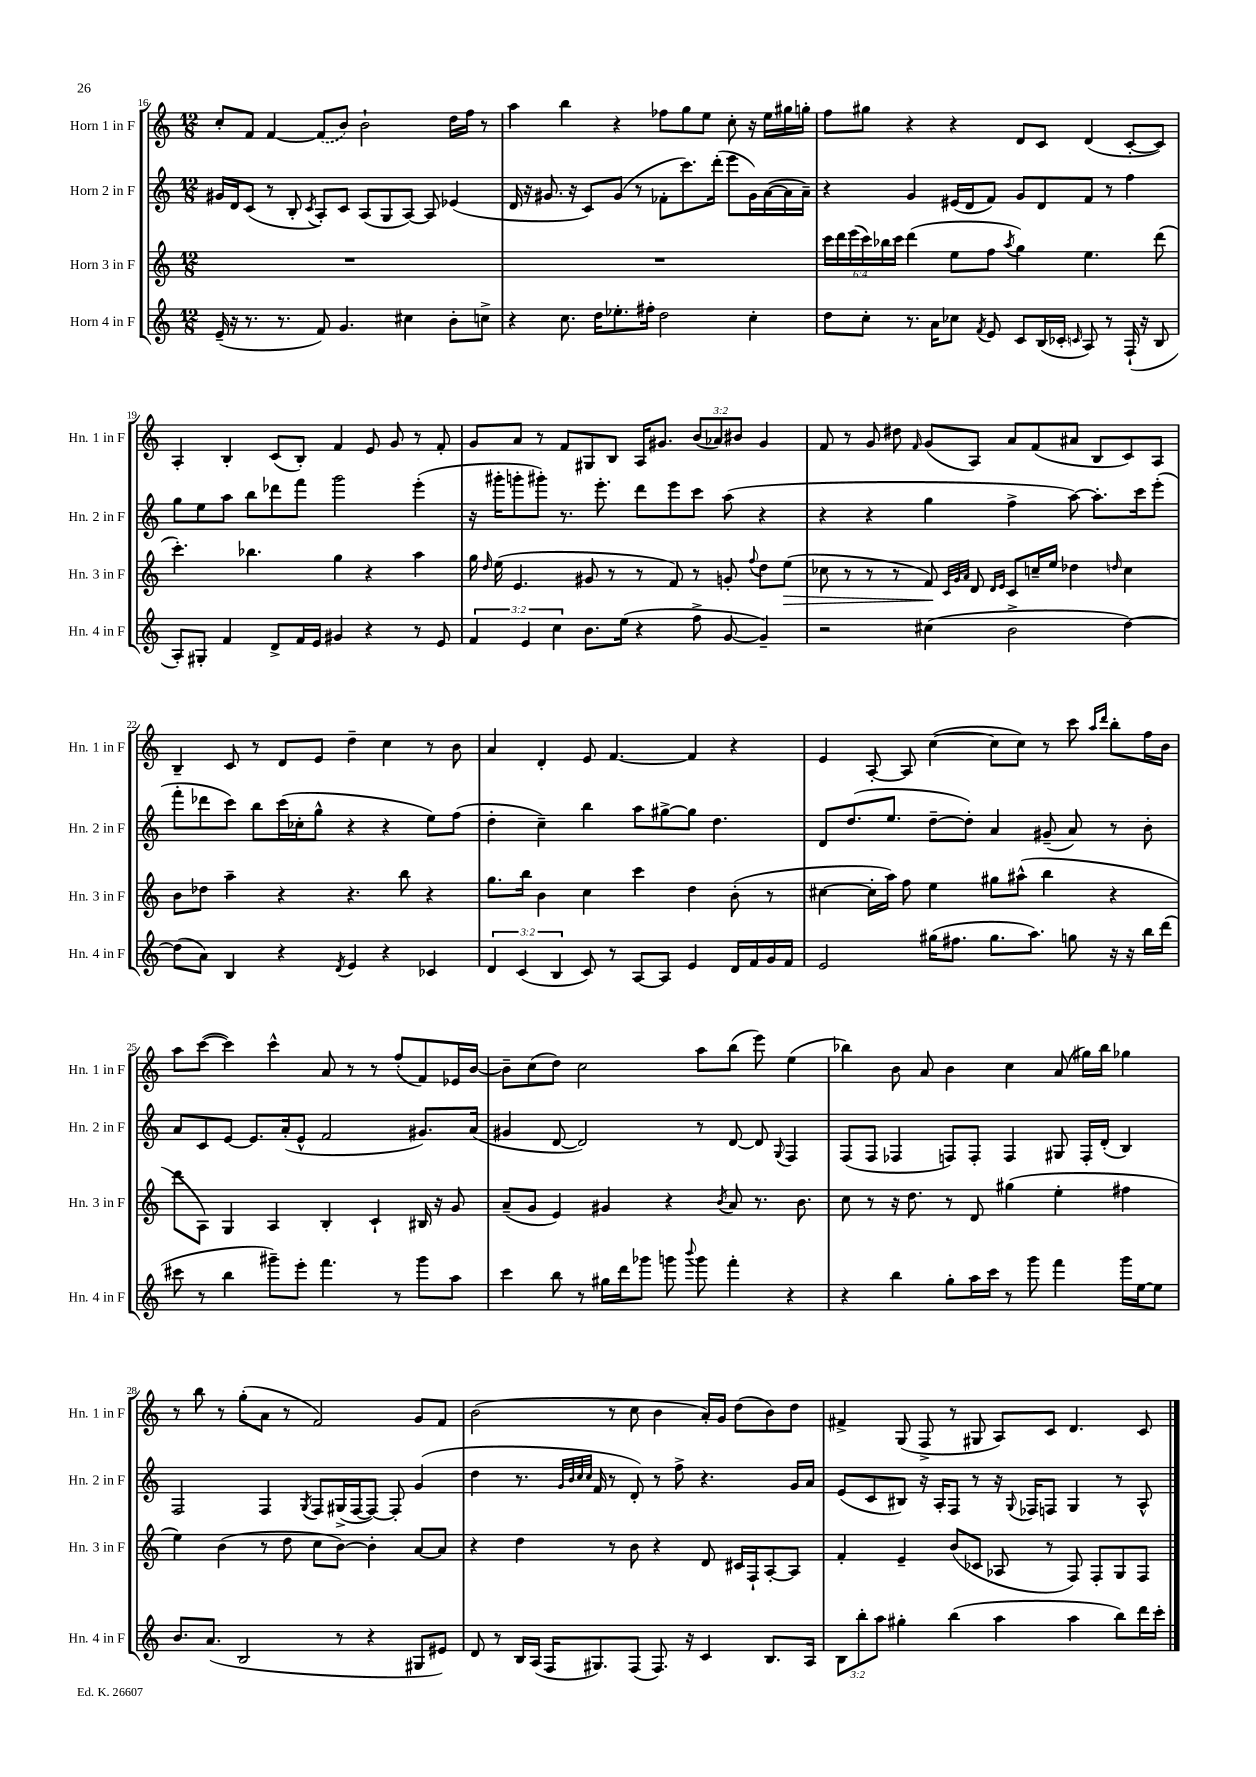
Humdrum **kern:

**kern	**kern	**kern	**kern
*staff4	*staff3	*staff2	*staff1
*clefG2	*clefG2	*clefG2	*clefG2
*k[]	*k[]	*k[]	*k[]
*M12/8	*M12/8	*M12/8	*M12/8
(16e~	1.r	16g#	8cc'
16r	.	16d	.
8.r	.	(8c	8f
.	.	8r	[4f
8.r	.	.	.
.	.	8B'	.
.	.	8qc	.
8f)	.	8A')	(8f]
4.g	.	8c	8b)
.	.	(8A	2b`
.	.	8G	.
4cc#	.	[8A)	.
.	.	8A]	.
8b'	.	(4e-	16dd
.	.	.	16ff
8cc^	.	.	8r
=	=	=	=
4r	1.r	16d	4aa
.	.	16r	.
.	.	8.g#	.
8.cc	.	.	4bb
.	.	16r	.
.	.	8c)	.
16dd	.	.	.
8.ee-'	.	(8g#	4r
.	.	8r	.
16ff#'	.	.	.
2dd	.	8f-'	8ff-
.	.	8.ccc)	8gg
.	.	.	8ee
.	.	(16ddd'	.
.	.	8eee	8cc'
4cc'	.	16g#)	16r
.	.	([16a	16ee
.	.	16a]	16gg#
.	.	16a~)	16gg'
=	=	=	=
8dd	24ccc	4r	8ff
.	24ddd	.	.
.	(24eee	.	.
8cc'	24ccc)	.	8gg#
.	24bb-	.	.
.	24ccc	.	.
8.r	(4ddd	4g	4r
16a	.	.	.
8cc-	8ee	(16e#	4r
.	.	16d	.
8qf	.	.	.
8e	8ff	8f)	.
.	8qaa	.	.
8c	4gg)	8g	8d
(16B	.	8d	8c
16c-'	.	.	.
16qqc	.	.	.
8A)	4.ee	8f	(4d
8r	.	8r	.
(16F`	.	4ff	[8c'
16r	.	.	.
8B	(8ddd	.	8c])
=	=	=	=
8A')	4.ccc')	8gg	4A'
8G#'	.	8ee	.
4f	.	8aa	4B'
.	4.bb-	8bb	.
8d^	.	8ddd-	(8c
16f	.	8fff	8B')
16e	.	.	.
4g#	4gg	2ggg	4f
4r	4r	.	8e
.	.	.	8g
8r	4aa	(4eee'	8r
8e	.	.	8f'
=	=	=	=
6f	16gg	16r	8g
.	16qqdd	.	.
.	(16ee	16ggg#'	.
.	4.e	8ggg'	8a
6e	.	.	.
.	.	8ggg#')	8r
6cc	.	.	.
.	.	8.r	8f
8.b	8g#	.	8G#
.	.	8.eee'	.
.	8r	.	8B
(16ee	.	.	.
4r	8r	8ddd	16A
.	.	.	8.g#
.	8f)	8eee	.
8ff^	8r	8ccc	(12b
.	.	.	12a-)
[8g	8g'	(8aa	.
.	.	.	12b#
.	8qqff	.	.
4g~])	8dd	4r	4g#
.	(8ee	.	.
=	=	=	=
2r	8cc-	4r	8f
.	8r	.	8r
.	8r	4r	8g
.	8r	.	8dd#
.	.	.	16qqf
(4cc#	8f)	4gg	(8g
.	32qqc	.	.
.	32qqg	.	.
.	32qqa	.	.
.	8d	.	8A)
.	16qqd	.	.
.	16qqe	.	.
2b^	8c	4ff^	8a
.	16cc~	.	(8f
.	16ee	.	.
.	4dd-	[8aa)	8a#
.	.	8.aa']	8B
.	16qqdd	.	.
[4dd)	4cc	.	8c)
.	.	16ccc	.
.	.	(8eee'	8A
=	=	=	=
(8dd]	8b	8fff'	4B~
8a)	8dd-	8ddd-	.
4B	4aa~	8ccc)	8c
.	.	8bb	8r
4r	4r	(16ccc	8d
.	.	16cc-'	.
.	.	8gg^^	8e
8qd	.	.	.
4e	4.r	4r	4dd~
4r	.	4r	4cc
.	8bb	.	.
4c-	4r	8ee)	8r
.	.	(8ff	8b
=	=	=	=
6d	8.gg	4dd'	4a
(6c	.	.	.
.	16bb	.	.
.	4b	4cc~)	4d'
6B	.	.	.
8c)	4cc	4bb	8e
8r	.	.	[4.f
[8A	4ccc	8aa	.
8A]	.	[8gg#^	.
4e	4dd	8gg#]	4f]
.	.	4.dd	.
16d	(8b'	.	4r
16f	.	.	.
16g	8r	.	.
16f	.	.	.
=	=	=	=
2e	[4cc#	8d	4e
.	.	(8.dd	.
.	16cc#']	.	[8A'
.	16aa)	8.ee	.
.	8ff	.	8A]
(16gg#	4ee	[8dd~	([4cc
8.ff#	.	.	.
.	.	8dd'])	.
8.gg#	8gg#	4a	8cc]
.	(8aa#^^	.	8cc)
8.aa)	.	.	.
.	4bb	(8g#~	8r
8gg	.	8a)	8ccc
.	.	.	16qqaa
.	.	.	16qqddd
16r	4r	8r	8bb'
16r	.	.	.
16bb	.	8b'	16ff
(16ddd	.	.	16b
=	=	=	=
8ccc#	8ddd	8a	8aa
8r	8A)	8c	([8ccc
4bb	4G	[8e	4ccc])
.	.	8.e]	.
8ggg#~)	4A	.	4ccc^^
.	.	(16a'	.
8eee'	.	8e^^	.
4.fff	4B'	2f	8a
.	.	.	8r
.	4c`	.	8r
8r	.	.	(8ff'
8ggg#	16B#	8.g#)	8f)
.	16r	.	.
8aa	8g	.	16e-
.	.	(16a	[16b
=	=	=	=
4ccc	(8a~	4g#	8b~]
.	8g	.	(8cc
8bb	4e)	[8d	8dd)
8r	.	2d])	2cc
16gg#	4g#	.	.
16ddd	.	.	.
8ggg-	.	.	.
8ggg	4r	.	.
8qqbbb	.	.	.
8ggg	.	8r	8aa
.	8qb	.	.
4fff'	8a	[8d	(8bb
.	8.r	8d]	8eee)
.	.	8qqG	.
4r	.	4F	(4ee
.	8.b	.	.
=	=	=	=
4r	8cc	(8F	4bb-)
.	8r	8F	.
4bb	16r	4F-	8b
.	8.dd	.	.
.	.	.	8a
8gg'	8r	8F)	4b
16aa	8d	8F'	.
16ccc	.	.	.
8r	(4gg#	4F	4cc
8ggg	.	.	.
4fff	4ee'	8G#	(8a
.	.	16F'	16gg#)
.	.	(16d'	16bb-
16ggg	4ff#	4B)	4gg-
[16ee	.	.	.
8ee]	.	.	.
=	=	=	=
8.b	4ee)	2F	8r
.	.	.	8bb
(8.a	.	.	.
.	(4b	.	8r
2B	.	.	(8gg'
.	8r	4F	8a
.	8dd	.	8r
.	.	8qG	.
.	8cc	8F	2f)
8r	[8b)	(16G#^	.
.	.	[16F	.
4r	4b']	8F_)	.
.	.	8F']	.
8G#	[8a	(4g	8g
8e#)	8a]	.	8f
=	=	=	=
8d	4r	4dd	(2b
8r	.	.	.
16B	4dd	8.r	.
(16A	.	.	.
16F	.	.	.
.	.	32qqg	.
.	.	32qqb	.
.	.	32qqcc	.
.	.	32qqcc	.
8.G#)	.	16f	.
.	8r	8r	8r
(8F	8b	8d')	8cc
8.F)	4r	8r	4b
.	.	8ff^	.
16r	.	.	.
4c	8d	4.r	16a')
.	.	.	16g
.	16c#	.	(8dd
.	16F`	.	.
8.B	[8A'	.	8b)
.	8A]	16g	8dd
16A	.	16a	.
=	=	=	=
12B	4f'	(8e	4f#^
12bb'	.	.	.
.	.	8c	.
12aa	.	.	.
4gg#'	4e~	8B#)	(8G
.	.	16r	8F^
.	.	16A'	.
(4bb	(8b	8F	8r
.	8c-	8r	8G#
4aa	8A-	16r	8A)
.	.	8qqG	.
.	.	16F-	.
.	8r	8F	8c
4aa	8F)	4G	4.d
.	8F'	.	.
8bb)	8G	8r	.
16ddd	8F	8A^^	8c
16ccc'	.	.	.
==	==	==	==
*-	*-	*-	*-
